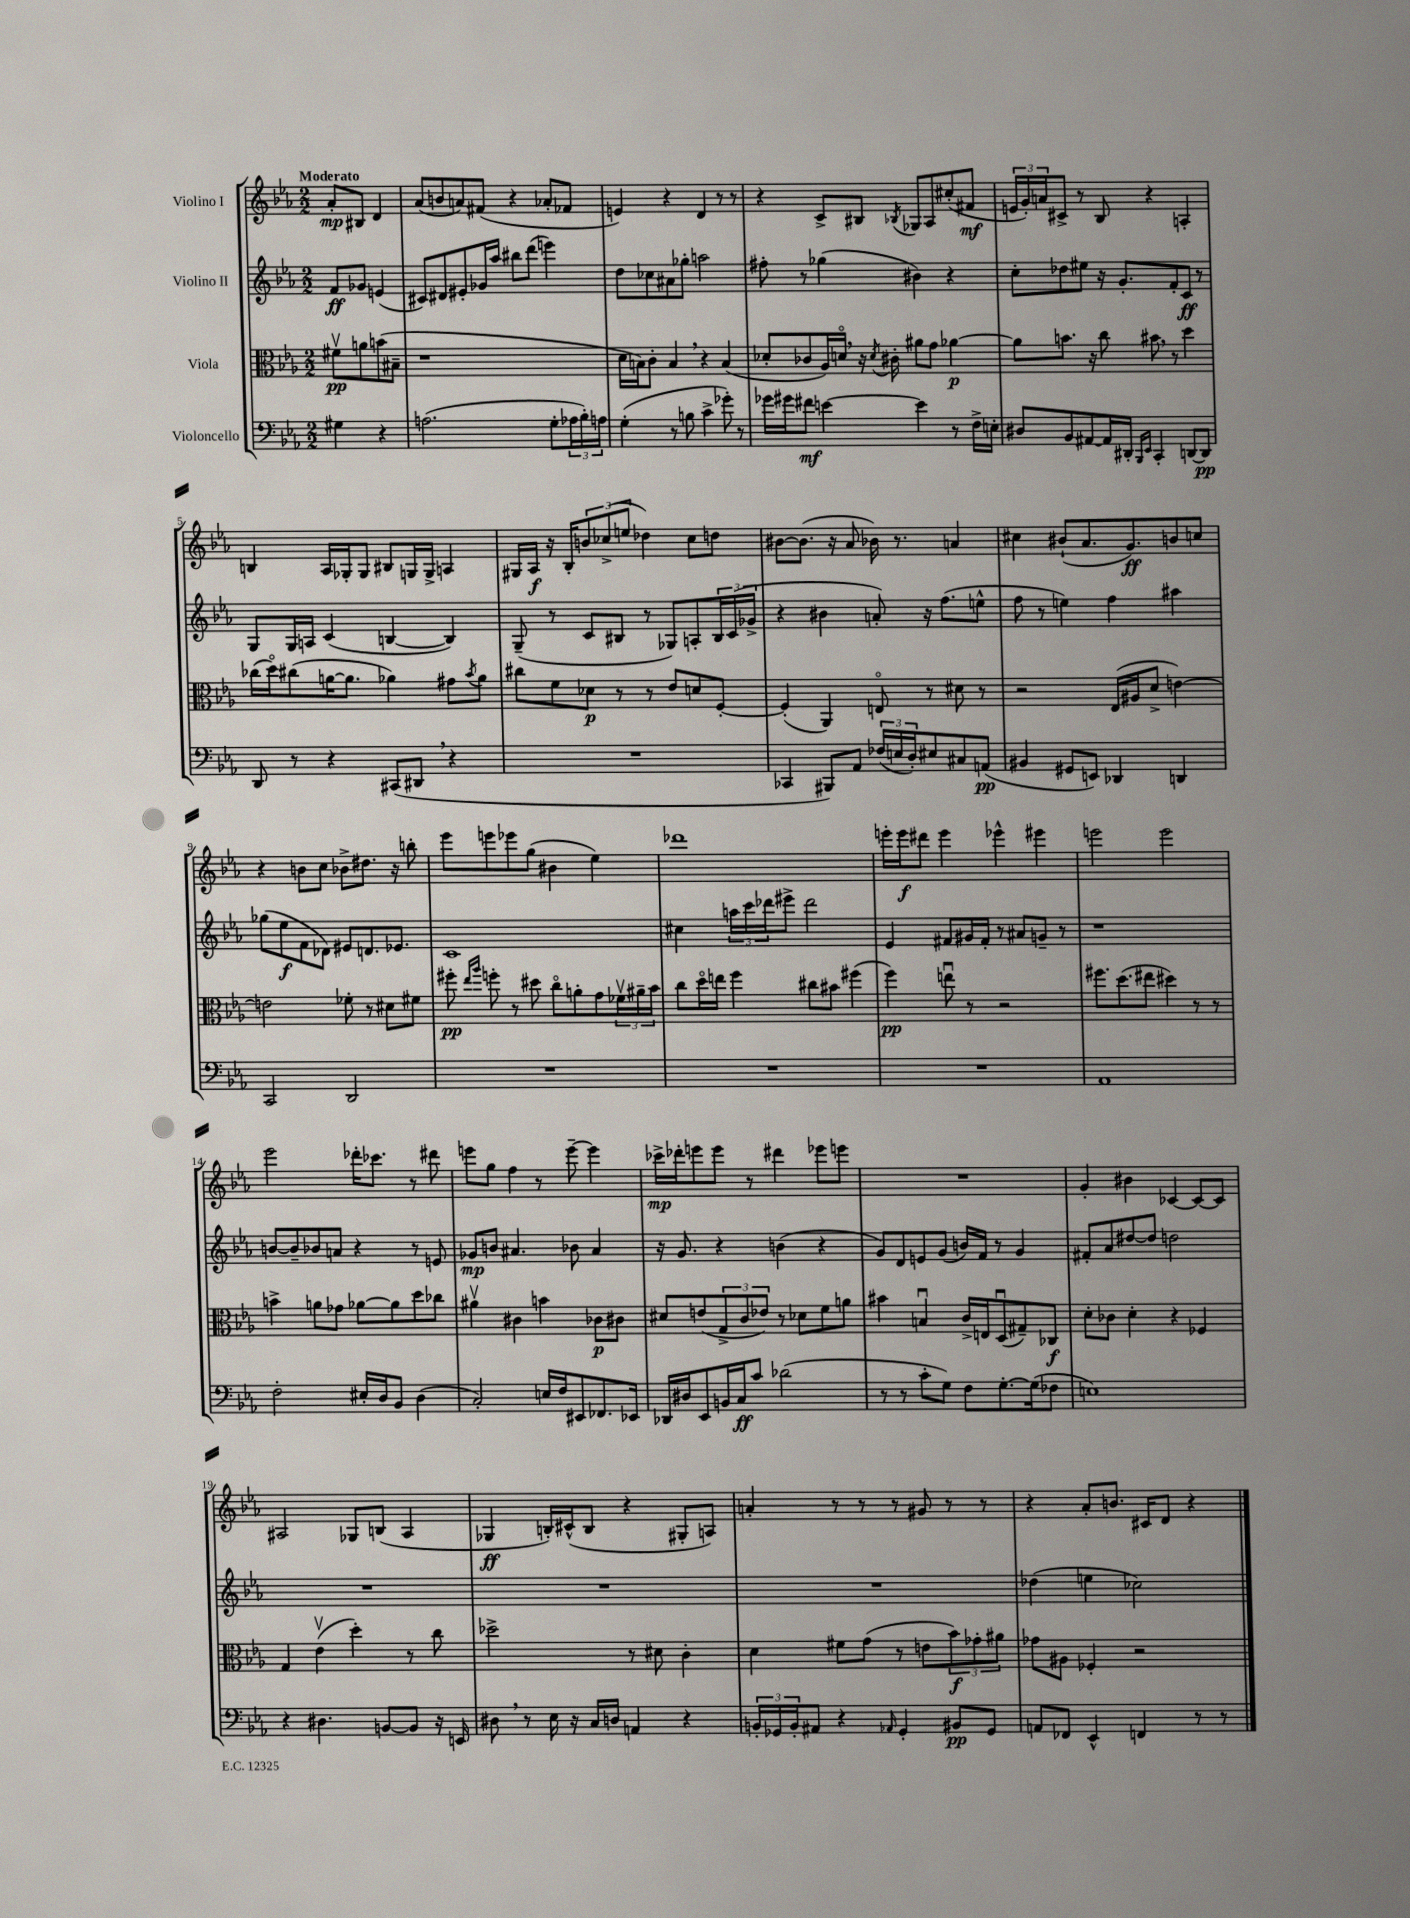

**kern	**kern	**kern	**kern
*staff4	*staff3	*staff2	*staff1
*clefF4	*clefC3	*clefG2	*clefG2
*k[b-e-a-]	*k[b-e-a-]	*k[b-e-a-]	*k[b-e-a-]
*M2/2	*M2/2	*M2/2	*M2/2
4G#	8f#v	8f	8a-'
.	8a	8g-	8B#
4r	(8b	(4e	4d
.	8B#~	.	.
=	=	=	=
(2.A	1r	8c#)	(8a-
.	.	8d#	8b
.	.	8e#'	8a)
.	.	16g-	(8f#
.	.	16aa-	.
.	.	8bb#	4r
.	.	(8ddd	.
8G'	.	4eee)	8a-'
24A-	.	.	8f-
24B-')	.	.	.
24A	.	.	.
=	=	=	=
(4G'	16d	8dd	4e)
.	16B)	.	.
.	8c'	8cc-	.
8r	4B	8a#	4r
8B	.	8gg-'	.
4c^	4r	2aa	4d
8g-')	(4B	.	8r
8r	.	.	8r
=	=	=	=
16g-	8d-'	8ff#'	4r
16g#	.	.	.
8f#	8c-	8r	.
[4e	16A-)	(4gg-	8c^
.	16do	.	.
.	16r	.	8B#
.	8qd	.	.
.	16c#'	.	.
.	.	.	8qB-
4e]	8a#	4b#)	8G-
.	8g	.	8A-
8r	[4a-	4r	(8cc#'
16F^	.	.	8f#
16E'	.	.	.
=	=	=	=
8D#	8a-]	8cc'	24e
.	.	.	24g')
.	.	.	24a
8BB-	8.b	8dd-	8c#^
[8AA#	.	8ee#	8r
.	16r	.	.
16AA#]	8cc	16r	8B-
16DD#'	.	8.g'	.
16qqBBB-	.	.	.
16qqEE-	.	.	.
4CC'	8b#	.	4r
.	8r	8f'	.
[8DD	4dd	8c	4A'
8DD]	.	8r	.
=	=	=	=
8DD	(16cc-	8G	4B
.	16ddo)	.	.
8r	(8cc#	16G	.
.	.	16A	.
4r	[16a	(4c	16A-
.	8.a]	.	16G-'
.	.	.	8G-
(8CC#	4a-)	[4B	8B#
8DD#	.	.	16G
.	.	.	16G^
4r	8g#	4B])	4A
.	8qb-	.	.
.	8a-	.	.
=	=	=	=
1r	8cc#	(8G~	16G#
.	.	.	16A-
.	8f	8r	16r
.	.	.	16B-'
.	8d-	8c	12b
.	.	.	(12cc-^
.	8r	8B#	.
.	.	.	12ee
.	8r	8r	4dd-)
.	8e-	8G-)	.
.	8d	8A'	8cc-
.	[8F'	24B#	8dd
.	.	(24c	.
.	.	24g-^	.
=	=	=	=
4CC-	(4F']	4r	[8b#
.	.	.	(8.b#]
8BBB#)	4AA-)	4b#	.
.	.	.	16r
8AA-	.	.	8a-
(24F-	8Eo	8a')	16b-)
24E	.	.	.
.	.	.	8.r
24D')	.	.	.
8E#	8r	16r	.
.	.	(8.ff	.
8C#	8d#	.	4a
(8AA	8r	8ee^^	.
=	=	=	=
4BB#	2r	8ff	4cc#
.	.	8r	.
8GG#	.	4ee)	(8b#`
8EE)	.	.	8.a-
4DD-	(16E-	4ff	.
.	16A#	.	8.g)
.	8d^	.	.
4DD	[4e)	4aa#	8b
.	.	.	8cc
=	=	=	=
2CC	2e]	(8gg-	4r
.	.	8ee-	.
.	.	8f	8b
.	.	8d-)	8cc
2DD	8f-'	8e#	8b-^
.	8r	8.d	8.dd#
.	8d#	.	.
.	.	8.e-	16r
.	8f#	.	8bb'
=	=	=	=
1r	8ff#'	1c	8eee-
.	16qqee-	.	.
.	16qqaa-	.	.
.	8ff'	.	8eee
.	8r	.	8eee-
.	8dd#	.	(8gg
.	8cco	.	4b#
.	8a'	.	.
.	8g	.	4ee-)
.	24f-v	.	.
.	24a#~	.	.
.	24b-	.	.
=	=	=	=
1r	8cc	4cc#	1ddd-
.	16ddo	.	.
.	16ee	.	.
.	4ff	24aa	.
.	.	24ccc	.
.	.	24ddd-	.
.	.	8eee#^	.
.	8cc#	2ddd-	.
.	8b#	.	.
.	(4ff#	.	.
=	=	=	=
1r	4ff)	4e-	16eee'
.	.	.	16eee
.	.	.	8ddd#
.	8eeu	8f#	4eee
.	8r	16g#	.
.	.	16f#'	.
.	2r	8r	4eee-^^
.	.	8a#	.
.	.	8g~	4eee#
.	.	8r	.
=	=	=	=
1AA-	8.ff#	1r	2eee
.	(8.dd	.	.
.	8ee#	.	.
.	4dd#)	.	2eee
.	8r	.	.
.	8r	.	.
=	=	=	=
2F'	4b^	[8b	2eee-
.	.	8b~]	.
.	8a	8b-	.
.	8g-	8a	.
16E#'	[8a-	4r	16ddd-'
16D	.	.	8.ccc-
8BB-	8a-]	.	.
(4D	8dd	8r	8r
.	8cc-	8e	8ddd#
=	=	=	=
2C')	4a#v	8g-	8eee
.	.	8b	8gg
.	4c#	4.a#	4ff
16E	4b	.	8r
16F	.	.	.
8EE#	.	8b-	[8eee~
8.FF-	8c-	4a#	4eee]
.	8c#	.	.
16EE-	.	.	.
=	=	=	=
16DD-	8d#	16r	16ccc-^
16D#	.	8.g	16ddd-'
8EE-	(8e	.	8eee
16BB	12G^	4r	8eee
16C	.	.	.
.	12c	.	.
8c	.	.	8r
.	12e-)	.	.
(2d-	8r	(4b	4ddd#
.	8d-	.	.
.	8f	4r	8eee-
.	8a	.	8eee
=	=	=	=
8r	4b#	8g)	1r
8r	.	8d	.
8c'	4Bu	8e	.
8G)	.	(8g	.
8F	16c^	16b)	.
.	16E	16f	.
[8.G'	(8Du	8r	.
.	8G#~)	4g	.
(16G]	.	.	.
8F-	8C-	.	.
=	=	=	=
1E)	8d'	8f#'	4g'
.	8c-	8a-	.
.	4d'	[8dd#	4b#
.	.	8dd#]	.
.	4r	2dd	[4c-
.	4F-	.	8c-_
.	.	.	8c-]
=	=	=	=
4r	4G	1r	2A#
4.D#	(4e-v	.	.
.	4dd')	.	8G-
[8BB	.	.	(8B
8BB]	8r	.	4A#
16r	8cc	.	.
16EE	.	.	.
=	=	=	=
8D#	2dd-^	1r	4G-
8r	.	.	.
16E-	.	.	16B')
16r	.	.	(16c#^^
16C	.	.	8B
16D	.	.	.
4AA	8r	.	4r
.	8d#	.	.
4r	4c'	.	8G#'
.	.	.	8A)
=	=	=	=
24BB'	4d	1r	4a'
24GG-	.	.	.
24BB'	.	.	.
8AA#	.	.	.
4r	8f#	.	8r
.	(8g	.	8r
16qqAA-	.	.	.
4GG-'	8r	.	8r
.	8e	.	8g#
8BB#	12b-)	.	8r
.	12g-'	.	.
8GG-	.	.	8r
.	12a#	.	.
=	=	=	=
8AA	8g-	(4dd-	4r
8FF-	8A#	.	.
4EE-^^	4F-'	4ee	8a-'
.	.	.	8.b
4FF	2r	2cc-)	.
.	.	.	16c#
.	.	.	8d
8r	.	.	4r
8r	.	.	.
==	==	==	==
*-	*-	*-	*-
